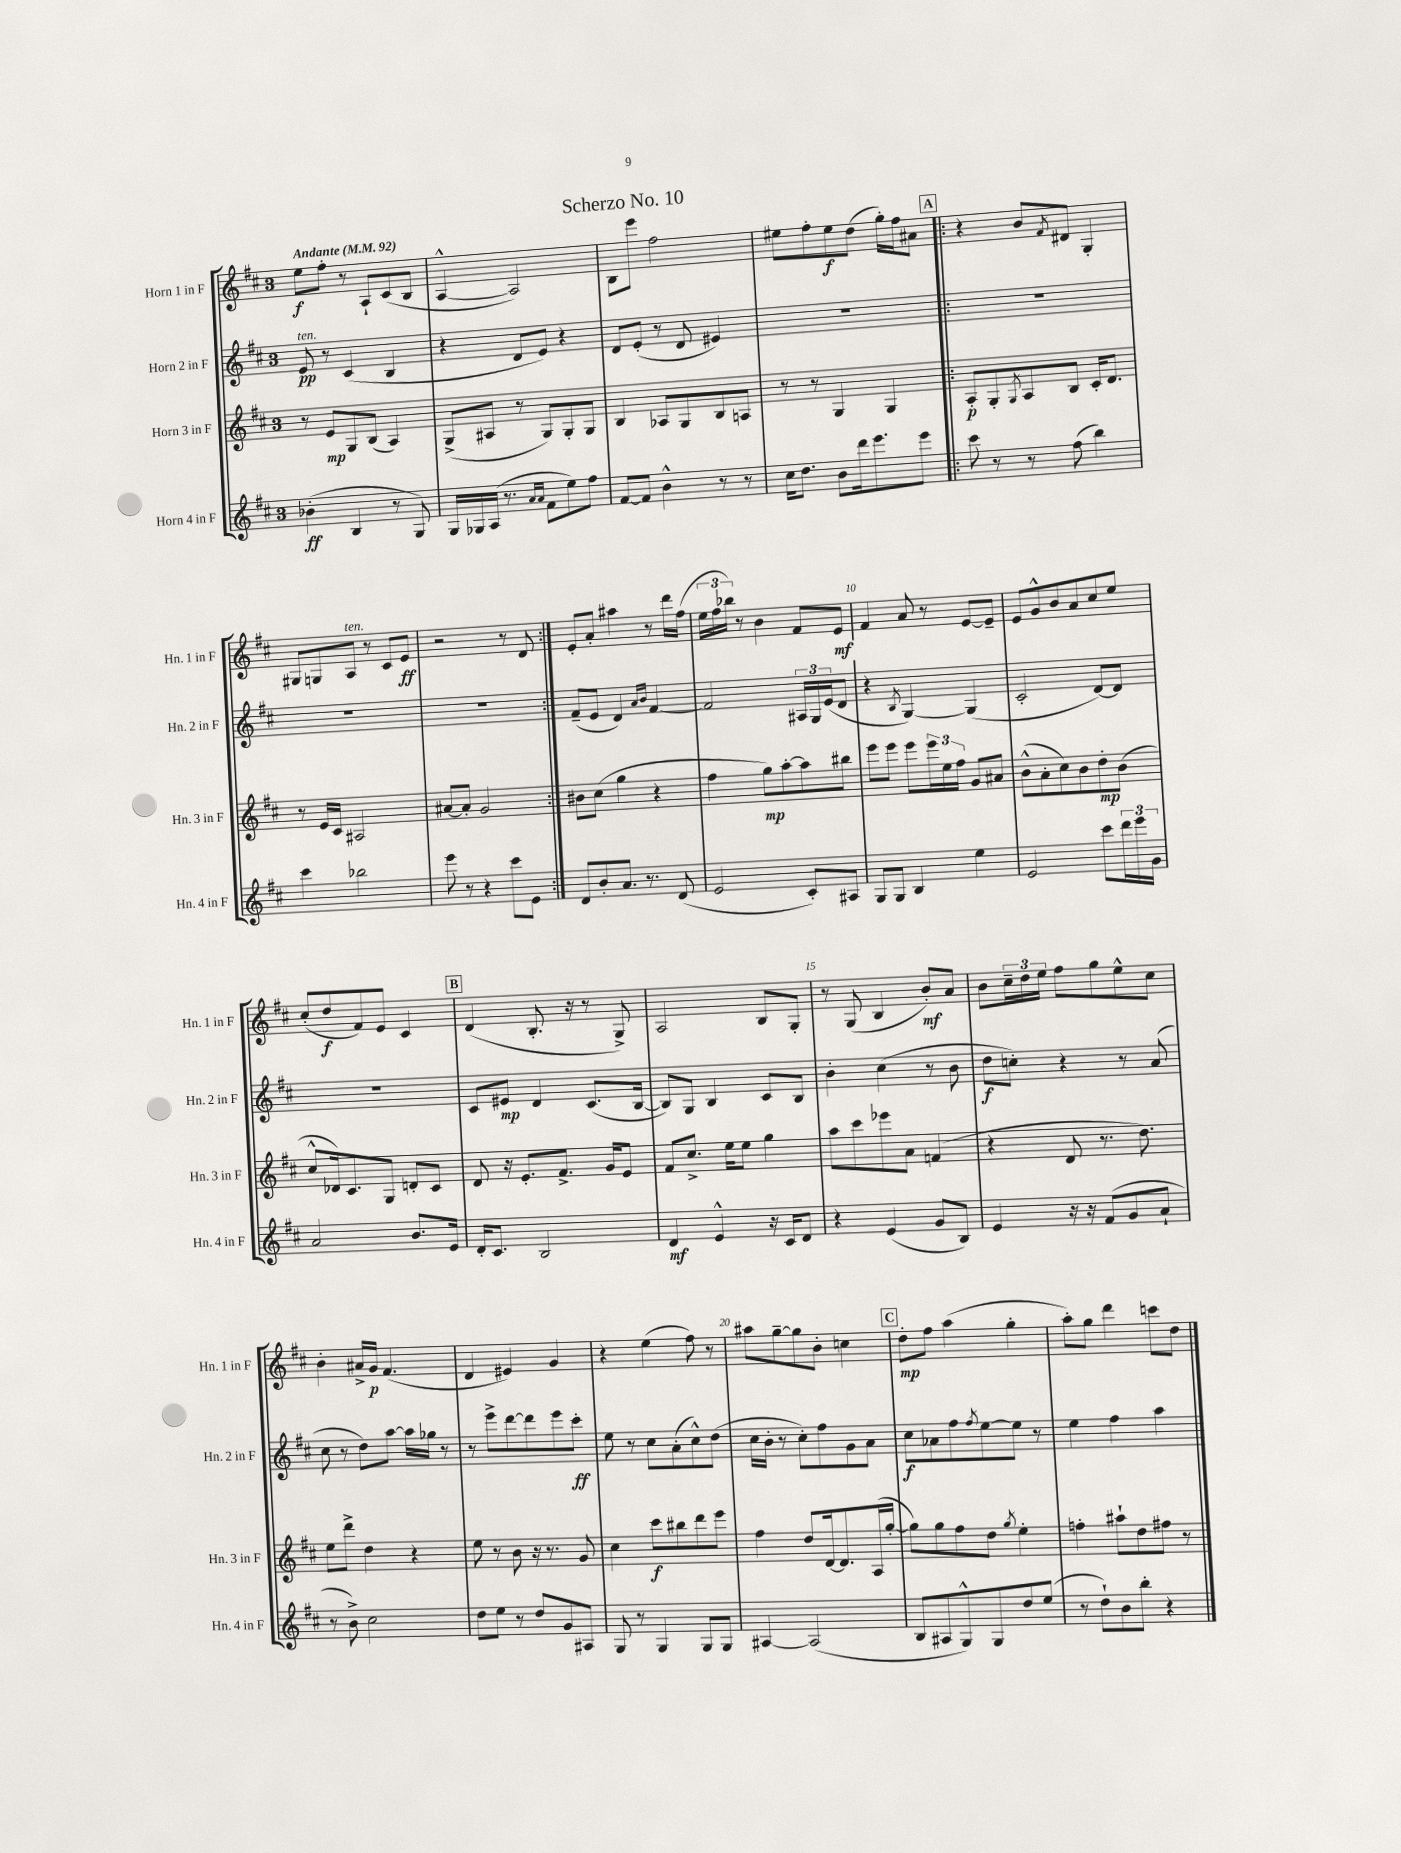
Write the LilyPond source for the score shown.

\header { title = "Scherzo No. 10" }
<<
\new StaffGroup <<
\new Staff = "s0" \with { instrumentName = "Horn 1 in F" shortInstrumentName = "Hn. 1 in F" } {
    \clef treble \key d \major \once \override Staff.TimeSignature.style = #'single-digit \time 3/4 \tempo "Andante" 4 = 92
    e''8\f fis''8-. r8 a8-! cis'8( b8 |
    a4~-^ a2) |
    b8 e'''8 fis''2 |
    eis''8 fis''8-. eis''8\f d''8( g''16-.) fis''16 ais'8 |
    \repeat volta 2 { \mark \markup { \box "A" } r4 b'8 \acciaccatura { fis'8 } dis'8 g4-. |
    gis8 g8 a8^\markup { \italic "ten." } r8 cis'8 e'8\ff |
    r2 r8 d'8 | }
    e'8-. a'8-. ais''4 r8 d'''16 fis''16( |
    \tuplet 3/2 { e''16 fis''16 bes''16) } r8 b'4 fis'8 e'8\mf |
    fis'4 a'8 r8 e'8~ e'8-- |
    e'8 g'8-^ b'8 a'8 cis''8 e''8 |
    cis''8-.( d''8\f fis'8) e'8 cis'4 |
    \mark \markup { \box "B" } d'4( b8.-. r16 r8 g8->) |
    a2 b8 g8-. |
    r8 g8( b4 b'8-.\mf) a'8 |
    b'8 \tuplet 3/2 { cis''16-- d''16 e''16 } fis''8 g''8 e''8-^ cis''8 |
    b'4-. ais'16-> g'16\p fis'4.( |
    d'4 eis'4) g'4 |
    r4 e''4( fis''8) r8 |
    ais''8 g''8~-- g''8 b'8-. c''4 |
    \mark \markup { \box "C" } d''8-.\mp fis''8 a''4( g''4-. |
    a''8-.) g''8 d'''4 c'''8 d''8 \bar "|." |
}
\new Staff = "s1" \with { instrumentName = "Horn 2 in F" shortInstrumentName = "Hn. 2 in F" } {
    \clef treble \key d \major \once \override Staff.TimeSignature.style = #'single-digit \time 3/4
    e'8\pp^\markup { \italic "ten." } r8 cis'4( b4 |
    r4 d'8 e'8) r4 |
    d'8 e'8-.( r8 d'8 eis'4) |
    R2. |
    \repeat volta 2 { \mark \markup { \box "A" } R2. |
    R2. |
    R2. | }
    fis'8--( e'8 d'4) \grace { a'16 b'16 } fis'4~ |
    fis'2 \tuplet 3/2 { ais16 g16 e'16( } d'8 |
    r4 \acciaccatura { b8 } g4~) g4( |
    cis'2-. d'8~) d'8 |
    R2. |
    \mark \markup { \box "B" } cis'8 eis'8\mp d'4 cis'8.( b16~ |
    b8) g8 b4 cis'8 b8 |
    b'4-. cis''4( r8 b'8 |
    d''8\f c''8-.) r4 r8 a'8( |
    cis''8 r8 d''8) a''8~ a''16 ges''16 r8 |
    r8 e'''8-> d'''8~ d'''8 e'''8 cis'''8-.\ff |
    e''8 r8 cis''8 a'8-.( cis''8-^) d''8( |
    cis''16 b'16-. r8 cis''8-.) fis''8 g'8 a'8 |
    \mark \markup { \box "C" } cis''8\f aes'8 fis''8 \acciaccatura { fis''8 } e''8~ e''8 r8 |
    e''4 fis''4 a''4 \bar "|." |
}
\new Staff = "s2" \with { instrumentName = "Horn 3 in F" shortInstrumentName = "Hn. 3 in F" } {
    \clef treble \key d \major \once \override Staff.TimeSignature.style = #'single-digit \time 3/4
    r8 e'8\mp g8 b8( a4) |
    g8->( ais8 r8 g8) g8-. g8 |
    b4 aes8 g8 b8 a8 |
    r8 r8 g4 g4 |
    \repeat volta 2 { \mark \markup { \box "A" } a8-.\p g8-. \acciaccatura { g8 } a8 b8 cis'16-. d'8. |
    r8 e'16 cis'16 ais2 |
    ais'8~ ais'8-. g'2 | }
    bis'8 cis''8( g''4 r4 |
    fis''4 g''8\mp) a''8~-. a''8 bis''8 |
    e'''8 e'''8 e'''8 \tuplet 3/2 { e'''16 e''16 fis''16 } g'8 ais'8 |
    b'8-^( a'8-. cis''8) b'8 d''8-.\mp b'8( |
    cis''8-^ des'16) cis'8. g8 d'8-. cis'8 |
    \mark \markup { \box "B" } d'8 r16 e'8.-. fis'8.-> g'16 e'8 |
    fis'8 cis''8.-> e''16 e''8 g''4 |
    a''8 cis'''8 ees'''8 a'8 f'4( |
    r4 d'8 r8. d''8.) |
    e''8 d'''8-> d''4 r4 |
    e''8 r8 b'8 r16 r8. g'8 |
    cis''4 cis'''8\f bis''8 d'''8 e'''8 |
    fis''4 d''8 d'16~ d'8. a16( g''16~-. |
    \mark \markup { \box "C" } g''8) g''8 fis''8 d''8 \acciaccatura { g''8 } e''4-. |
    f''4-. ais''8-! d''8 fis''8 r8 \bar "|." |
}
\new Staff = "s3" \with { instrumentName = "Horn 4 in F" shortInstrumentName = "Hn. 4 in F" } {
    \clef treble \key d \major \once \override Staff.TimeSignature.style = #'single-digit \time 3/4
    bes'4-.\ff( b4 r8 g8) |
    g16 ges16 a16( r8. \grace { a'16 a'16 } fis'8 e''8) fis''8 |
    fis'8~ fis'8 b'4-^ r8 r8 |
    cis''16 d''8. b'8 d'''16 e'''8. e'''8 |
    \repeat volta 2 { \mark \markup { \box "A" } cis'''8 r8 r8 fis''8( b''4) |
    cis'''4 bes''2 |
    e'''8 r8 r4 cis'''8 e'8 | }
    d'8 b'8-. a'8. r8. d'8( |
    e'2 cis'8-.) ais8 |
    g8 g8 b4 e''4 |
    e'2 cis'''8 \tuplet 3/2 { d'''16 e'''16 g'16 } |
    a'2 b'8. e'16 |
    \mark \markup { \box "B" } d'16-. cis'8. b2 |
    d'4\mf e'4-^ r16 cis'16 d'8 |
    r4 e'4( g'8 b8) |
    e'4 r16 r16 fis'8( g'8 a'8-! |
    r8 b'8->) cis''2 |
    d''8 e''8 r8 d''8 g'8 ais8 |
    g8 r8 g4 g8 g8 |
    ais4~ ais2( |
    \mark \markup { \box "C" } b8 ais8 g8-^) g8 d''8 e''8( |
    r8 d''8-!) b'8 b''8-. r4 \bar "|." |
}
>>
>>
\layout { \context { \Score \override BarNumber.break-visibility = ##(#f #t #t) barNumberVisibility = #(every-nth-bar-number-visible 5) } }
